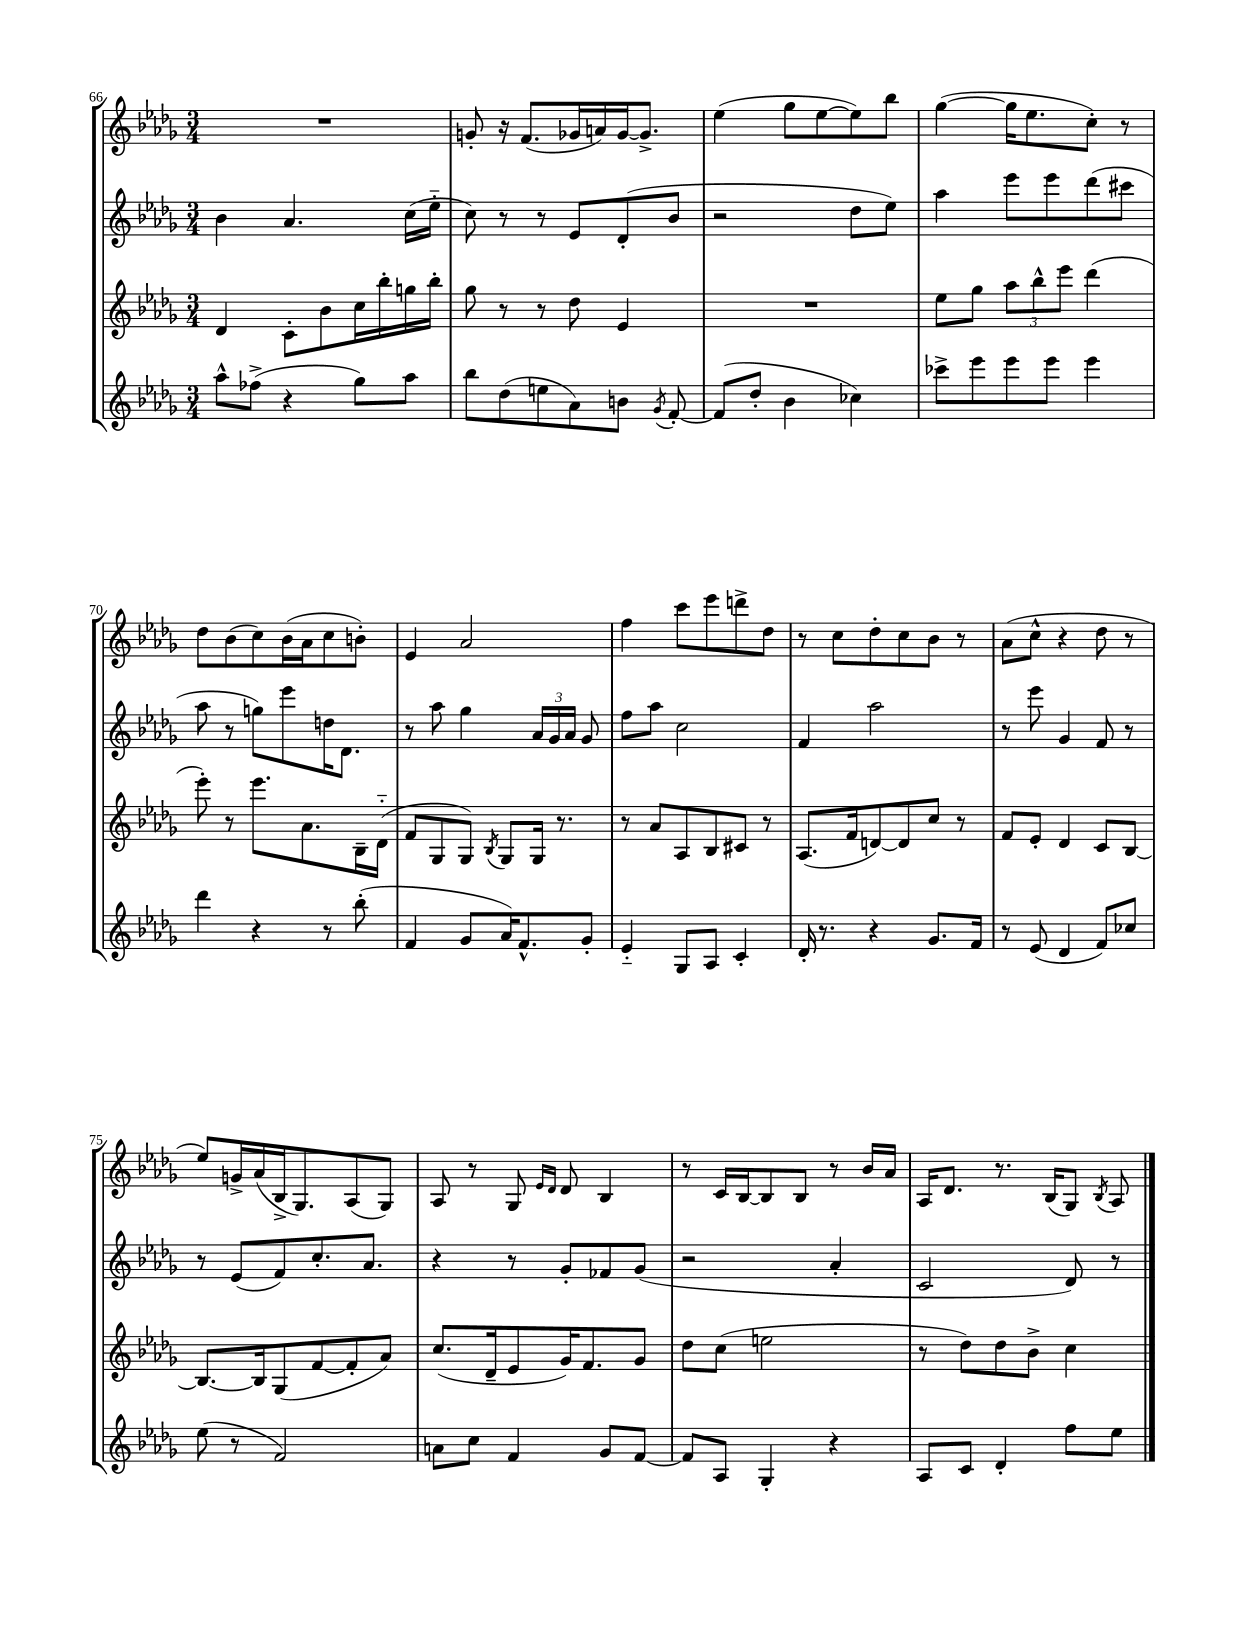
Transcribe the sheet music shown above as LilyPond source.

<<
\new StaffGroup <<
\new Staff = "s0" {
    \clef treble \key des \major \numericTimeSignature \time 3/4
    \autoBeamOff R2. |
    g'8-. r16 f'8.[( ges'16 a'16) ges'16~ ges'8.]-> |
    ees''4( ges''8[ ees''8~ ees''8) bes''8] |
    ges''4~( ges''16[ ees''8. c''8]-.) r8 |
    des''8[ bes'8( c''8) bes'16( aes'16 c''8 b'8]-.) |
    ees'4 aes'2 |
    f''4 c'''8[ ees'''8 d'''8-> des''8] |
    r8 c''8[ des''8-. c''8 bes'8] r8 |
    aes'8[( c''8]-^ r4 des''8 r8 |
    ees''8[) g'16-> aes'16( bes16-> ges8.) aes8( ges8]) |
    aes8 r8 ges8 \grace { ees'16[ des'16] } des'8 bes4 |
    r8 c'16[ bes16~ bes8 bes8] r8 bes'16[ aes'16] |
    aes16[ des'8.] r8. bes16[( ges8]) \acciaccatura { bes8 } aes8 \bar "|." |
}
\new Staff = "s1" {
    \clef treble \key des \major \numericTimeSignature \time 3/4
    \autoBeamOff bes'4 aes'4. c''16[( ees''16]-_ |
    c''8) r8 r8 ees'8[ des'8-.( bes'8] |
    r2 des''8[ ees''8]) |
    aes''4 ees'''8[ ees'''8 des'''8( cis'''8] |
    aes''8 r8 g''8[) ees'''8 d''16 des'8.] |
    r8 aes''8 ges''4 \tuplet 3/2 { aes'16[ ges'16 aes'16] } ges'8 |
    f''8[ aes''8] c''2 |
    f'4 aes''2 |
    r8 ees'''8 ges'4 f'8 r8 |
    r8 ees'8[( f'8) c''8.-. aes'8.] |
    r4 r8 ges'8[-. fes'8 ges'8]( |
    r2 aes'4-. |
    c'2 des'8) r8 \bar "|." |
}
\new Staff = "s2" {
    \clef treble \key des \major \numericTimeSignature \time 3/4
    \autoBeamOff des'4 c'8[-. bes'8 c''16 bes''16-. g''16 bes''16]-. |
    ges''8 r8 r8 des''8 ees'4 |
    R2. |
    ees''8[ ges''8] \tuplet 3/2 { aes''8[ bes''8-^ ees'''8] } des'''4( |
    ees'''8-.) r8 ees'''8.[ aes'8. bes16-- des'16]-_( |
    f'8[ ges8 ges8]) \acciaccatura { bes8 } ges8[ ges16] r8. |
    r8 aes'8[ aes8 bes8 cis'8] r8 |
    aes8.[( f'16 d'8~) d'8 c''8] r8 |
    f'8[ ees'8]-. des'4 c'8[ bes8]~ |
    bes8.[~ bes16 ges8( f'8~ f'8-. aes'8]) |
    c''8.[( des'16-- ees'8 ges'16) f'8. ges'8] |
    des''8[ c''8]( e''2 |
    r8 des''8[) des''8 bes'8]-> c''4 \bar "|." |
}
\new Staff = "s3" {
    \clef treble \key des \major \numericTimeSignature \time 3/4
    \autoBeamOff aes''8[-^ fes''8]->( r4 ges''8[) aes''8] |
    bes''8[ des''8( e''8 aes'8) b'8] \acciaccatura { ges'8 } f'8~-. |
    f'8[( des''8]-. bes'4 ces''4) |
    ces'''8[-> ees'''8 ees'''8 ees'''8] ees'''4 |
    des'''4 r4 r8 bes''8-.( |
    f'4 ges'8[ aes'16) f'8.-^ ges'8]-. |
    ees'4-_ ges8[ aes8] c'4-. |
    des'16-. r8. r4 ges'8.[ f'16] |
    r8 ees'8( des'4 f'8[) ces''8] |
    ees''8( r8 f'2) |
    a'8[ c''8] f'4 ges'8[ f'8]~ |
    f'8[ aes8] ges4-. r4 |
    aes8[ c'8] des'4-. f''8[ ees''8] \bar "|." |
}
>>
>>
\layout { \context { \Score currentBarNumber = #66 } }
